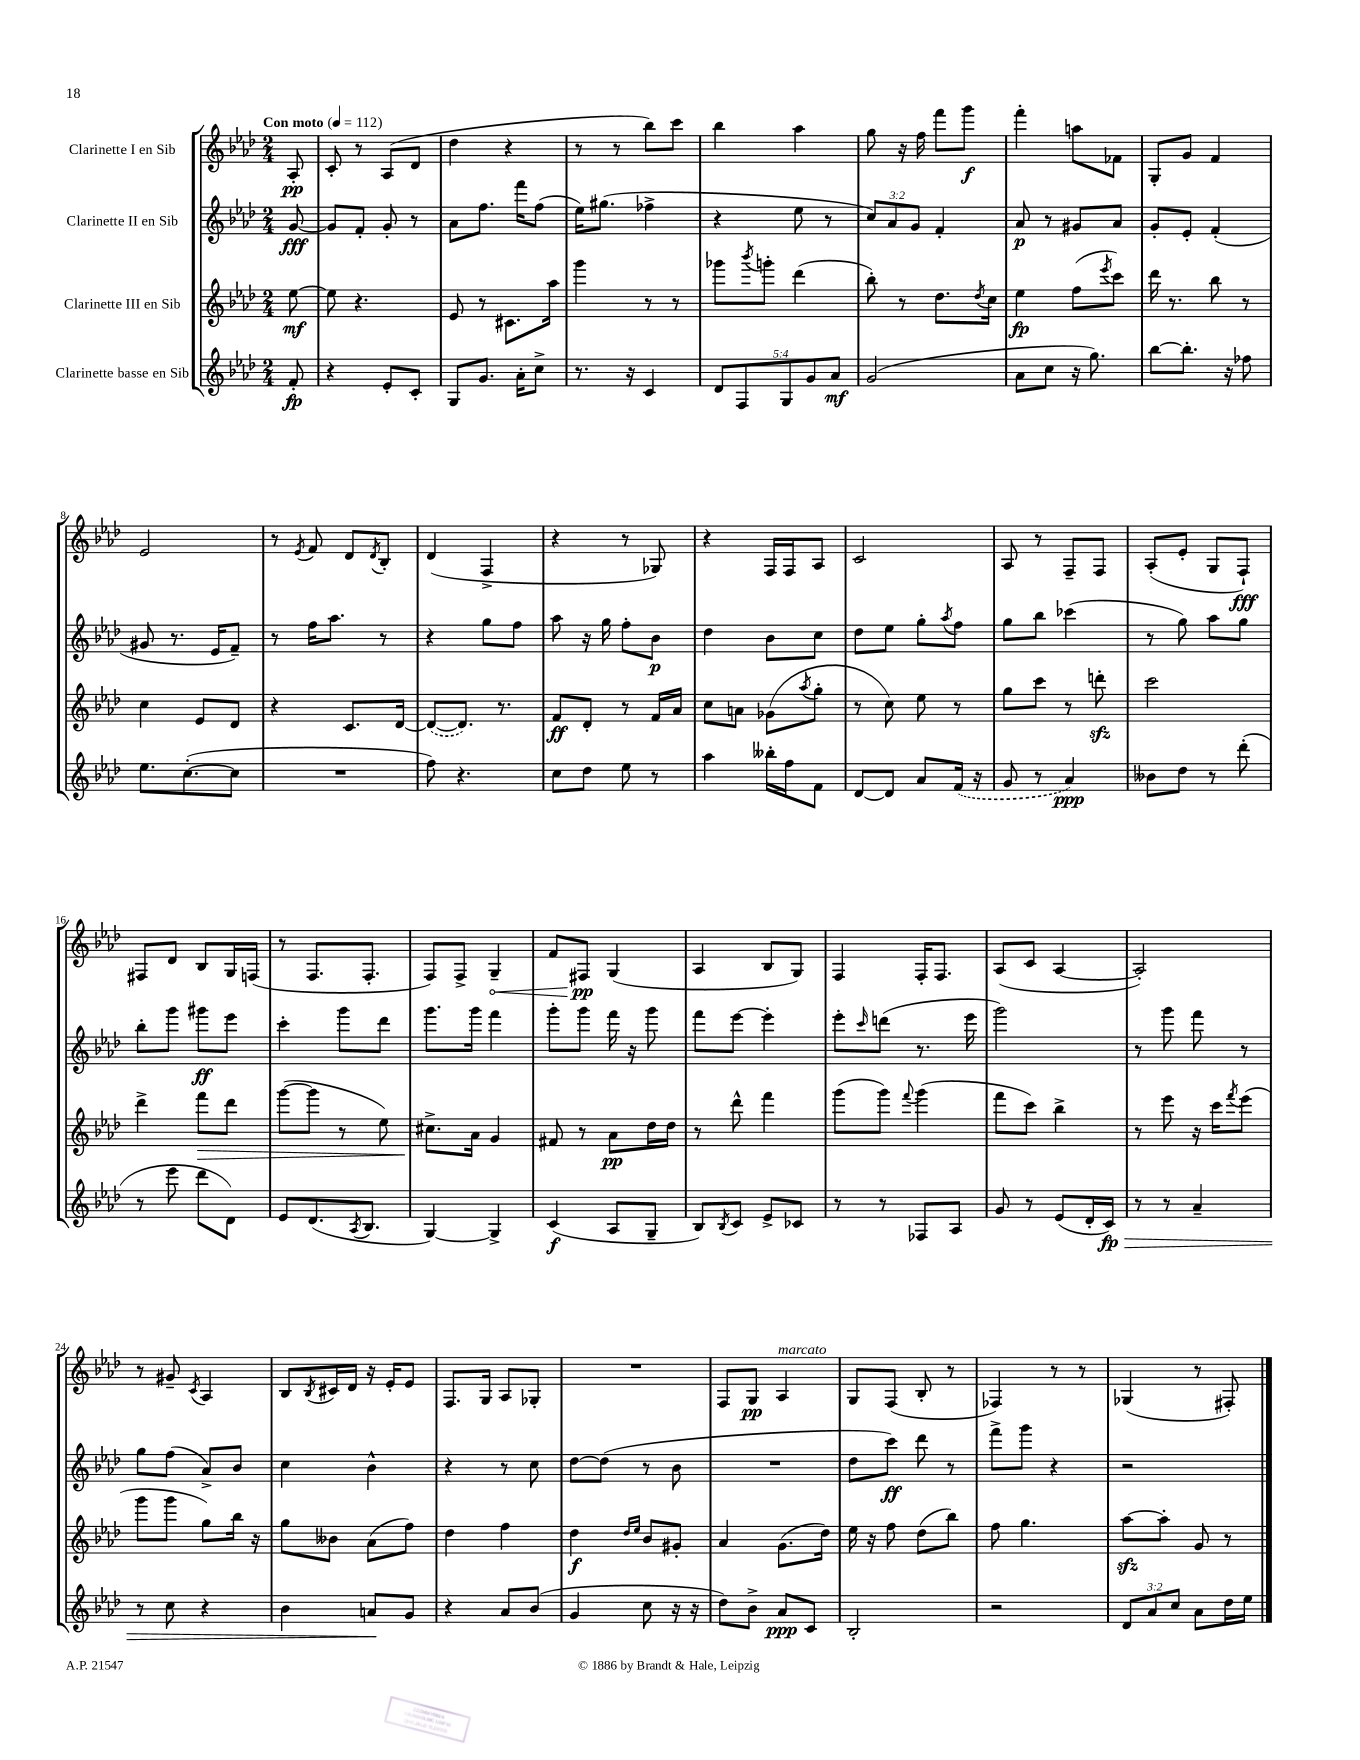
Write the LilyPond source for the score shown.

<<
\new StaffGroup <<
\new Staff = "s0" \with { instrumentName = "Clarinette I en Sib" } {
    \clef treble \key aes \major \numericTimeSignature \time 2/4 \partial 8 \tempo "Con moto" 4 = 112
    aes8-.\pp |
    c'8-. r8 aes8( des'8 |
    des''4 r4 |
    r8 r8 bes''8) c'''8 |
    bes''4 aes''4 |
    g''8 r16 f''16 f'''8 g'''8\f |
    f'''4-. a''8 fes'8 |
    g8-. g'8 f'4 |
    ees'2 |
    r8 \acciaccatura { ees'8 } f'8 des'8 \acciaccatura { des'8 } bes8-. |
    des'4( f4-> |
    r4 r8 ges8) |
    r4 f16 f16 aes8 |
    c'2 |
    aes8 r8 f8-- f8 |
    aes8-.( ees'8-. g8 f8-!\fff) |
    fis8 des'8 bes8 g16 f16( |
    r8 f8. f8.-. |
    f8) f8-> \once \override Hairpin.circled-tip = ##t g4--\< |
    f'8 fis8\pp\! g4( |
    aes4 bes8 g8) |
    f4 f16-. f8. |
    aes8( c'8 aes4~ |
    aes2-.) |
    r8 gis'8-- \acciaccatura { c'8 } aes4 |
    bes8 \acciaccatura { bes8 } cis'16 des'16 r16 ees'16-. ees'8 |
    f8. g16 aes8 ges8-. |
    R2 |
    f8 g8\pp aes4^\markup { \italic "marcato" } |
    g8 f8( bes8-. r8 |
    fes4) r8 r8 |
    ges4( r8 fis8-.) \bar "|." |
}
\new Staff = "s1" \with { instrumentName = "Clarinette II en Sib" } {
    \clef treble \key aes \major \numericTimeSignature \time 2/4 \override Staff.TupletNumber.text = #tuplet-number::calc-fraction-text \partial 8
    g'8~\fff |
    g'8 f'8-. g'8-. r8 |
    aes'8 f''8. f'''16 f''8( |
    ees''16) gis''8.( fes''4-> |
    r4 ees''8 r8 |
    \tuplet 3/2 { c''8) aes'8 g'8 } f'4-. |
    aes'8\p r8 gis'8 aes'8 |
    g'8-. ees'8-. f'4-.( |
    gis'8 r8. ees'16 f'8--) |
    r8 f''16 aes''8. r8 |
    r4 g''8 f''8 |
    aes''8 r16 g''16 f''8-. bes'8\p |
    des''4 bes'8 c''8 |
    des''8 ees''8 g''8-. \acciaccatura { aes''8 } f''8 |
    g''8 bes''8 ces'''4( |
    r8 g''8) aes''8 g''8 |
    bes''8-. g'''8 gis'''8\ff ees'''8 |
    c'''4-. g'''8 des'''8 |
    g'''8. g'''16 f'''4 |
    g'''8-. g'''8 f'''16 r16 g'''8 |
    f'''8 ees'''8~ ees'''4-. |
    ees'''8-. \grace { c'''16 } d'''8( r8. ees'''16 |
    g'''2) |
    r8 g'''8 f'''8 r8 |
    g''8 f''8( aes'8->) bes'8 |
    c''4 bes'4-^ |
    r4 r8 c''8 |
    des''8~ des''8( r8 bes'8 |
    R2 |
    des''8 c'''8\ff) des'''8 r8 |
    f'''8-> g'''8 r4 |
    r2 \bar "|." |
}
\new Staff = "s2" \with { instrumentName = "Clarinette III en Sib" } {
    \clef treble \key aes \major \numericTimeSignature \time 2/4 \partial 8
    ees''8~\mf |
    ees''8 r4. |
    ees'8 r8 cis'8. aes''16 |
    g'''4 r8 r8 |
    ges'''8 \acciaccatura { bes'''8 } g'''8-. des'''4( |
    bes''8-.) r8 des''8. \acciaccatura { des''8 } c''16 |
    ees''4\fp f''8( \acciaccatura { ees'''8 } c'''8) |
    des'''16 r8. bes''8 r8 |
    c''4 ees'8 des'8 |
    r4 c'8. des'16~ |
    \once \slurDashed des'8~( des'8.) r8. |
    f'8\ff des'8-. r8 f'16 aes'16 |
    c''8 a'8 ges'8( \acciaccatura { aes''8 } g''8-. |
    r8 c''8) ees''8 r8 |
    g''8 c'''8 r8 d'''8-.\sfz |
    c'''2 |
    des'''4-> f'''8\> des'''8 |
    g'''8~( g'''8 r8 ees''8) |
    cis''8.->\! aes'16 g'4 |
    fis'8 r8 aes'8\pp des''16 des''16 |
    r8 des'''8-^ f'''4 |
    g'''8( g'''8) \appoggiatura { f'''8 } g'''4( |
    f'''8 c'''8) bes''4-> |
    r8 ees'''8 r16 c'''16 \acciaccatura { f'''8 } ees'''8( |
    g'''8 g'''8 g''8) bes''16 r16 |
    g''8 beses'8 aes'8( f''8) |
    des''4 f''4 |
    des''4\f \grace { des''16 ees''16 } bes'8 gis'8-. |
    aes'4 g'8.( des''16) |
    ees''16 r16 f''8 des''8( bes''8) |
    f''8 g''4. |
    aes''8~\sfz aes''8-. g'8 r8 \bar "|." |
}
\new Staff = "s3" \with { instrumentName = "Clarinette basse en Sib" } {
    \clef treble \key aes \major \numericTimeSignature \time 2/4 \override Staff.TupletNumber.text = #tuplet-number::calc-fraction-text \partial 8
    f'8-.\fp |
    r4 ees'8-. c'8-. |
    g8 g'8. aes'16-. c''8-> |
    r8. r16 c'4 |
    \tuplet 5/4 { des'8 f8 g8 g'8 aes'8\mf } |
    g'2( |
    aes'8 c''8 r16 g''8.) |
    bes''8~ bes''8.-. r16 fes''8 |
    ees''8. c''8.~-.( c''8 |
    R2 |
    f''8) r4. |
    c''8 des''8 ees''8 r8 |
    aes''4 beses''16-. f''16 f'8 |
    des'8~ des'8 aes'8 \once \slurDashed f'16( r16 |
    g'8 r8 aes'4\ppp) |
    beses'8 des''8 r8 des'''8-.( |
    r8 ees'''8 des'''8 des'8) |
    ees'8 des'8.( \acciaccatura { aes8 } bes8. |
    g4~) g4-> |
    c'4\f( aes8 g8-- |
    bes8) \acciaccatura { bes8 } c'8 ees'8-> ces'8 |
    r8 r8 fes8 aes8 |
    g'8 r8 ees'8( des'16-. c'16\fp\>) |
    r8 r8 aes'4-- |
    r8 c''8 r4 |
    bes'4 a'8\! g'8 |
    r4 aes'8 bes'8( |
    g'4 c''8 r16 r16 |
    des''8) bes'8-> aes'8\ppp c'8 |
    bes2-. |
    r2 |
    \tuplet 3/2 { des'8 aes'8 c''8 } aes'8 des''16 ees''16 \bar "|." |
}
>>
>>
